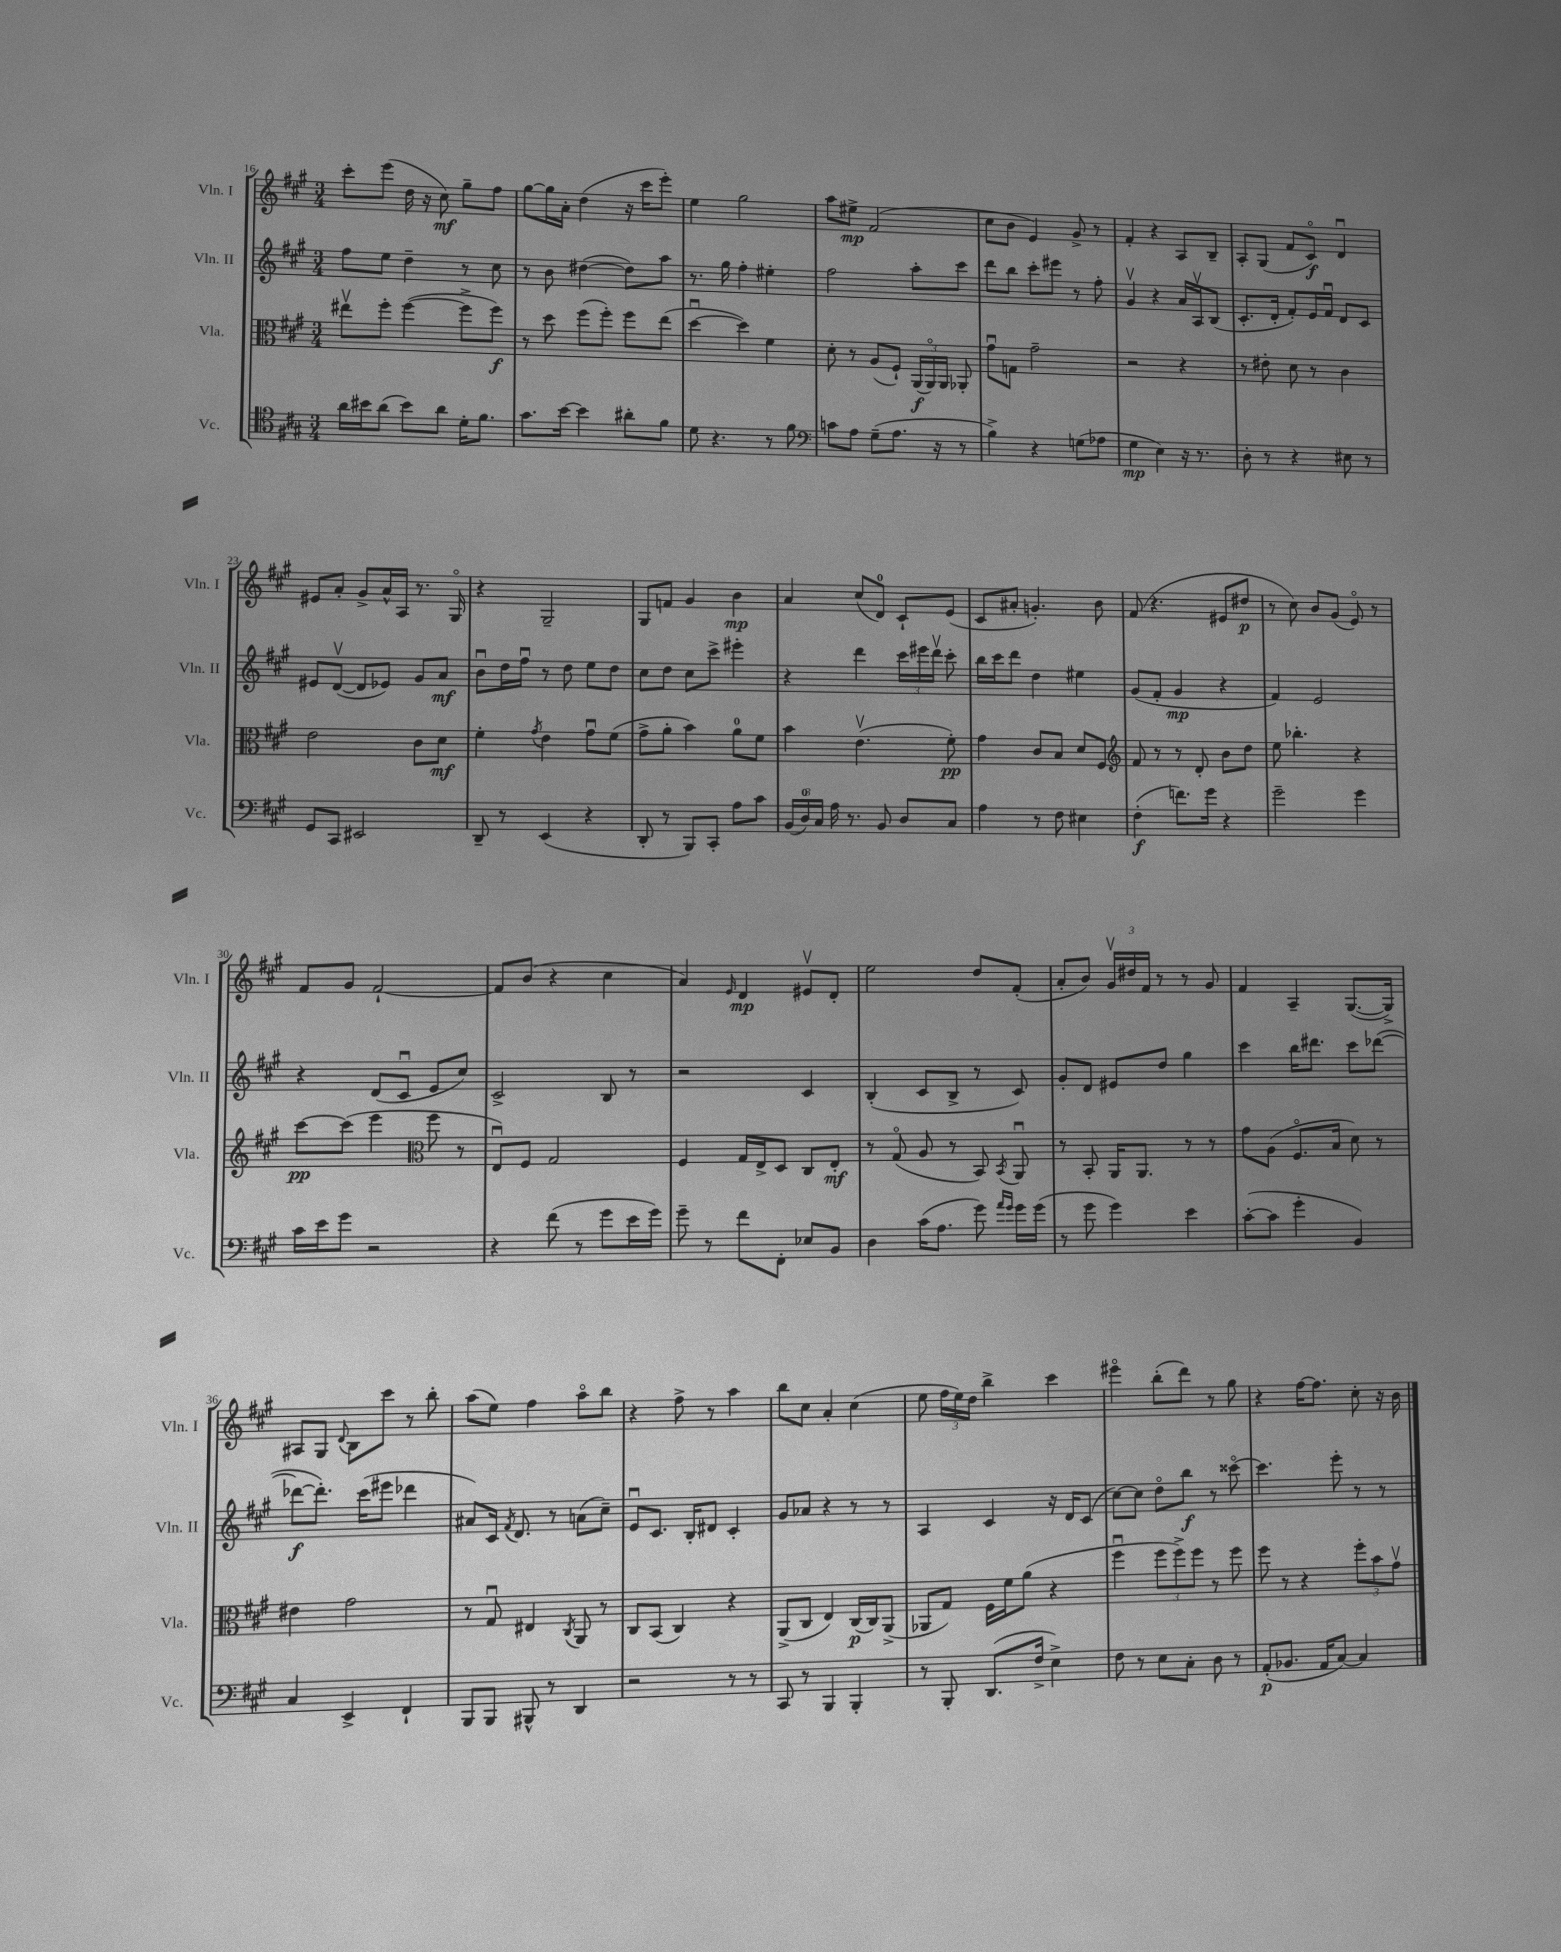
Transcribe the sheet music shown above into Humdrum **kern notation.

**kern	**dynam	**kern	**dynam	**kern	**dynam	**kern	**dynam
*part4	*part4	*part3	*part3	*part2	*part2	*part1	*part1
*staff4	*staff4	*staff3	*staff3	*staff2	*staff2	*staff1	*staff1
*I"Vc.	*	*I"Vla.	*	*I"Vln. II	*	*I"Vln. I	*
*I'Vc.	*	*I'Vla.	*	*I'Vln. II	*	*I'Vln. I	*
*clefC4	*	*clefC3	*	*clefG2	*	*clefG2	*
*k[f#c#g#]	*	*k[f#c#g#]	*	*k[f#c#g#]	*	*k[f#c#g#]	*
*M3/4	*	*M3/4	*	*M3/4	*	*M3/4	*
=16	=16	=16	=16	=16	=16	=16	=16
16a\LL	.	8ee#Xv\L	.	8ff#\L	.	8ccc#'\L	.
16b#X\J	.	.	.	.	.	.	.
(8a\J	.	8ff#'\J	.	8ee\J	.	(8eee\J	.
8b#\L)	.	([4ff#\	.	4dd~\	.	16dd\	.
.	.	.	.	.	.	16r	.
8a\J	.	.	.	.	.	8cc#\)	mf
16d'\KL	.	8ff#^\L]	.	8r	.	8gg#~\L	.
8.f#\J	.	.	.	.	.	.	.
.	.	8ff#\J)	f	8cc#\	.	8ff#\J	.
=17	=17	=17	=17	=17	=17	=17	=17
8.g#\L	.	8r	.	8r	.	[8gg#\L	.
.	.	8dd\	.	8b\	.	16gg#\L]	.
[16b\Jk	.	.	.	.	.	16a'\JJ	.
4b\]	.	(8ff#\L	.	([4dd#X\	.	(4dd\	.
.	.	8ff#'\J)	.	.	.	.	.
8a#X'\L	.	8ff#\L	.	8dd#\L])	.	16r	.
.	.	.	.	.	.	16ccc#\KL	.
8f#\J	.	(8ee\J	.	8aa\J	.	8eee'\J)	.
=18	=18	=18	=18	=18	=18	=18	=18
8d\	.	[4ddu\	.	8.r	.	4ee\	.
4.r	.	.	.	.	.	.	.
.	.	.	.	16gg#\	.	.	.
.	.	4dd\])	.	4ff#'\	.	2gg#\	.
8r	.	4f#\	.	4ee#X'\	.	.	.
8f#\	.	.	.	.	.	.	.
=19	=19	=19	=19	=19	=19	=19	=19
*clefF4	*	*	*	*	*	*	*
8cn\L	.	8d'\	.	2ff#\	.	8aa\L	.
8A\J	.	8r	.	.	.	8ee#X^\J	mp
(8G#~\L	.	(8A/L	.	.	.	(2f#/	.
8.A\J	.	8F#`/J)	.	.	.	.	.
.	.	(24AA/LL	f	8aa'\L	.	.	.
.	.	24AA/)	.	.	.	.	.
16r	.	.	.	.	.	.	.
.	.	24AA/JJ	.	.	.	.	.
8r	.	8AA-X'/	.	8ccc#\J	.	.	.
=20	=20	=20	=20	=20	=20	=20	=20
4B^\)	.	8g#u\L	.	8ddd\L	.	8cc#\L	.
.	.	8Gn\J	.	8bb\J	.	8b\J	.
4r	.	2g#~\	.	8ccc#'\L	.	4e/)	.
.	.	.	.	8eee#X\J	.	.	.
(8Gn\L	.	.	.	8r	.	8g#^/	.
8A-X\J	.	.	.	8ff#'\	.	8r	.
=21	=21	=21	=21	=21	=21	=21	=21
4G#\	mp	2r	.	4g#v/	.	4f#'/	.
4E\)	.	.	.	4r	.	4r	.
16r	.	4r	.	16a/LL	.	8A/L	.
8.r	.	.	.	16Av/J	.	.	.
.	.	.	.	(8B/J	.	8B~/J	.
=22	=22	=22	=22	=22	=22	=22	=22
8D'\	.	8r	.	8.c#'/L	.	8A'/L	.
8r	.	8e#X'\	.	.	.	(8G#/J	.
.	.	.	.	16d'/Jk	.	.	.
4r	.	8d\	.	8f#'/L)	.	8f#/L	.
.	.	8r	.	16e/L	.	8c#/J)	f
.	.	.	.	16f#u/JJ	.	.	.
8E#X\	.	4c#\	.	8d/L	.	4du/	.
8r	.	.	.	8c#/J	.	.	.
!!LO:LB:g=z
=23	=23	=23	=23	=23	=23	=23	=23
8GG#/L	.	2e\	.	8e#X/L	.	8e#X/L	.
8CC#/J	.	.	.	([8dv/J	.	8a'/J	.
2EE#X/	.	.	.	8d/L]	.	8g#^/L	.
.	.	.	.	8e-X/J)	.	16a^^/L	.
.	.	.	.	.	.	16A/JJ	.
.	.	8c#\L	.	8g#/L	.	8.r	.
.	.	8d\J	mf	8a/J	mf	.	.
.	.	.	.	.	.	16G#/	.
=24	=24	=24	=24	=24	=24	=24	=24
8DD~/	.	4f#'\	.	8bu\L	.	4r	.
8r	.	.	.	16dd\L	.	.	.
.	.	.	.	16ff#u\JJ	.	.	.
.	.	8qg#/	.	.	.	.	.
(4EE/	.	4e\	.	8r	.	2G#~/	.
.	.	.	.	8dd\	.	.	.
4r	.	8g#u\L	.	8ee\L	.	.	.
.	.	(8f#\J	.	8dd\J	.	.	.
=25	=25	=25	=25	=25	=25	=25	=25
8DD'/	.	8g#^\L	.	8cc#\L	.	8G#/L	.
8r	.	8a'\J	.	8dd\J	.	8fn/J	.
8BBB/L)	.	4b\)	.	8cc#\L	.	4g#/	.
8CC#'/J	.	.	.	8ccc#^\J	.	.	.
8A\L	.	8a\L	.	4eee#X'\	.	4b\	mp
8c#\J	.	8f#\J	.	.	.	.	.
=26	=26	=26	=26	=26	=26	=26	=26
(24BB/LL	.	4b\	.	4r	.	4a/	.
24D/)	.	.	.	.	.	.	.
24C#/JJ	.	.	.	.	.	.	.
16A\	.	.	.	.	.	.	.
8.r	.	.	.	.	.	.	.
.	.	(4.ev\	.	4ddd\	.	(8cc#/L	.
8BB/	.	.	.	.	.	8d/J)	.
8D/L	.	.	.	24ccc#\LL	.	8c#`/L	.
.	.	.	.	24eee#X\	.	.	.
.	.	.	.	24dddv\JJ	.	.	.
8C#/J	.	8f#'\)	pp	8ccc#'\	.	(8e/J	.
=27	=27	=27	=27	=27	=27	=27	=27
4A\	.	4g#\	.	16bb\LL	.	8c#/L	.
.	.	.	.	16ccc#\J	.	.	.
.	.	.	.	8ddd\J	.	8a#X'/J	.
8r	.	8c#/L	.	4dd\	.	4.gn'/)	.
8F#\	.	8B/J	.	.	.	.	.
4E#X\	.	8d/L	.	4ee#X\	.	.	.
.	.	8F#/J	.	.	.	8b\	.
=28	=28	=28	=28	=28	=28	=28	=28
*	*	*clefG2	*	*	*	*	*
(4F#'\	f	8f#/	.	(8g#/L	.	(8f#/	.
.	.	8r	.	8f#'/J	.	4.r	.
8.fn\L)	.	8r	.	4g#/	mp	.	.
.	.	8d'/	.	.	.	.	.
16g#\Jk	.	.	.	.	.	.	.
4r	.	8b\L	.	4r	.	8e#X/L	.
.	.	8dd\J	.	.	.	8dd#X/J	p
=29	=29	=29	=29	=29	=29	=29	=29
2g#~\	.	8ee\	.	4f#/)	.	8r	.
.	.	4.bb-X'\	.	.	.	8cc#\)	.
.	.	.	.	2e/	.	8b/L	.
.	.	.	.	.	.	(8g#/J	.
4g#\	.	4r	.	.	.	8e/)	.
.	.	.	.	.	.	8r	.
!!LO:LB:g=z
=30	=30	=30	=30	=30	=30	=30	=30
16c#\LL	.	[8ccc#\L	pp	4r	.	8f#/L	.
16e\J	.	.	.	.	.	.	.
8g#\J	.	(8ccc#\J]	.	.	.	8g#/J	.
2r	.	4eee\	.	(8d/L	.	[2f#`/	.
.	.	.	.	8c#u/J	.	.	.
*	*	*clefC3	*	*	*	*	*
.	.	8ff#\	.	8e/L	.	.	.
.	.	8r	.	8cc#/J)	.	.	.
=31	=31	=31	=31	=31	=31	=31	=31
4r	.	8Eu/L)	.	2c#^/	.	8f#/L]	.
.	.	8F#/J	.	.	.	(8b/J	.
(8f#\	.	2G#/	.	.	.	4r	.
8r	.	.	.	.	.	.	.
8g#\L	.	.	.	8B/	.	4cc#\	.
16e\L	.	.	.	8r	.	.	.
16g#\JJ)	.	.	.	.	.	.	.
=32	=32	=32	=32	=32	=32	=32	=32
8g#~\	.	4F#/	.	2r	.	4a/)	.
8r	.	.	.	.	.	.	.
.	.	.	.	.	.	16qqe/	.
8f#\L	.	16G#/LL	.	.	.	4d/	mp
.	.	16E^/J	.	.	.	.	.
8FF#'\J	.	8D/J	.	.	.	.	.
8E-X/L	.	8C#/L	.	4c#/	.	8e#Xv/L	.
8BB/J	.	8E'/J	mf	.	.	8d'/J	.
=33	=33	=33	=33	=33	=33	=33	=33
4D\	.	8r	.	(4B'/	.	2ee\	.
.	.	(8G#/	.	.	.	.	.
(16c#\KL	.	8A/	.	8c#/L	.	.	.
8.A\J	.	.	.	.	.	.	.
.	.	8r	.	8B^/J	.	.	.
8g#\)	.	8BB/)	.	8r	.	8dd/L	.
16qqa/LL	.	.	.	.	.	.	.
16qqg#/JJ	.	8qBB/	.	.	.	.	.
16g#\LL	.	8AAu/	.	8c#/)	.	(8f#'/J	.
(16g#\JJ	.	.	.	.	.	.	.
=34	=34	=34	=34	=34	=34	=34	=34
8r	.	8r	.	8g#'/L	.	8a'/L	.
8g#\	.	8BB'/	.	8d/J	.	8b/J)	.
4g#\)	.	16AA/KL	.	8e#X/L	.	24g#v/LL	.
.	.	.	.	.	.	24dd#X/	.
.	.	8.AA/J	.	.	.	.	.
.	.	.	.	.	.	24f#/JJ	.
.	.	.	.	8dd/J	.	8r	.
4e\	.	8r	.	4gg#\	.	8r	.
.	.	8r	.	.	.	8g#/	.
=35	=35	=35	=35	=35	=35	=35	=35
([8c#'\L	.	8g#\L	.	4ccc#\	.	4f#/	.
8c#\J]	.	(8A\J	.	.	.	.	.
4g#'\	.	8.F#/L	.	16bb\KL	.	4A~/	.
.	.	.	.	8.ddd#X\J	.	.	.
.	.	16B/Jk	.	.	.	.	.
4BB/)	.	8d\)	.	8ccc#\L	.	([8.G#/L	.
.	.	8r	.	([8ddd-X\J	.	.	.
.	.	.	.	.	.	16G#^/Jk])	.
!!LO:LB:g=z
=36	=36	=36	=36	=36	=36	=36	=36
4C#/	.	4e#X\	.	8ddd-X\L_	f	8A#X/L	.
.	.	.	.	8.ddd-'\J])	.	8G#/J	.
.	.	.	.	.	.	8qqd/	.
4EE^/	.	2g#\	.	.	.	8B\L	.
.	.	.	.	(16ccc#\KL	.	.	.
.	.	.	.	8eee#X\J	.	8ccc#\J	.
4FF#`/	.	.	.	4ddd-X\	.	8r	.
.	.	.	.	.	.	8bb'\	.
=37	=37	=37	=37	=37	=37	=37	=37
8BBB/L	.	8r	.	8a#X/L)	.	(8aa\L	.
8BBB/J	.	8G#u/	.	16c#/Jk	.	8ee\J)	.
.	.	.	.	8qf#/	.	.	.
.	.	.	.	8.d/	.	.	.
8BBB#X^^/	.	4E#X/	.	.	.	4ff#\	.
8r	.	.	.	8r	.	.	.
.	.	8qC#/	.	.	.	.	.
4DD/	.	8AA/	.	(8an\L	.	8aa\L	.
.	.	8r	.	8cc#~\J)	.	8bb\J	.
=38	=38	=38	=38	=38	=38	=38	=38
2r	.	8C#/L	.	8eu/L	.	4r	.
.	.	(8BB/J	.	8.c#/J	.	.	.
.	.	4C#/)	.	.	.	8ff#^\	.
.	.	.	.	16B'/KL	.	.	.
.	.	.	.	8d#X/J	.	8r	.
8r	.	4r	.	4c#'/	.	4aa\	.
8r	.	.	.	.	.	.	.
=39	=39	=39	=39	=39	=39	=39	=39
8CC#/	.	(8AA^/L	.	8g#/L	.	8bb\L	.
8r	.	8C#/J	.	8a-X/J	.	8cc#\J	.
4BBB/	.	4E/)	.	4r	.	4a'/	.
4BBB'/	.	(16C#/LL	p	8r	.	(4cc#\	.
.	.	16C#/J)	.	.	.	.	.
.	.	(8AA^/J	.	8r	.	.	.
=40	=40	=40	=40	=40	=40	=40	=40
8r	.	8AA-X/L	.	4A/	.	8ee\	.
8BBB'/	.	8G#/J)	.	.	.	24ff#\LL	.
.	.	.	.	.	.	24ee\)	.
.	.	.	.	.	.	24dd\JJ	.
(8.DD/L	.	16F#\LL	.	4c#/	.	4bb^\	.
.	.	16f#\J	.	.	.	.	.
.	.	(8a\J	.	.	.	.	.
16F#^/Jk	.	.	.	.	.	.	.
4E^\)	.	4r	.	16r	.	4ccc#\	.
.	.	.	.	16d/KL	.	.	.
.	.	.	.	(8c#/J	.	.	.
=41	=41	=41	=41	=41	=41	=41	=41
8F#\	.	4ff#u\	.	[8cc#\L)	.	4eee#X\	.
8r	.	.	.	8cc#\J]	.	.	.
8E\L	.	12ff#\L	.	8dd\L	.	(8bb'\L	.
.	.	12ff#^\)	.	.	.	.	.
8C#'\J	.	.	.	8bb\J	f	8ddd\J)	.
.	.	12ff#\J	.	.	.	.	.
8D\	.	8r	.	8r	.	8r	.
8r	.	8ff#\	.	[8ccc##X\	.	8gg#\	.
=42	=42	=42	=42	=42	=42	=42	=42
(8AA'/L	p	8ff#\	.	4.ccc##\]	.	4r	.
8.BB-X/J	.	8r	.	.	.	.	.
.	.	4r	.	.	.	[16ff#\KL	.
16AA/KL	.	.	.	.	.	8.ff#\J]	.
[8C#/J)	.	.	.	8eee'\	.	.	.
4C#/]	.	12ff#'\L	.	8r	.	8cc#'\	.
.	.	12b\	.	.	.	.	.
.	.	.	.	8r	.	16r	.
.	.	12g#v\J	.	.	.	.	.
.	.	.	.	.	.	16b\	.
==	==	==	==	==	==	==	==
*-	*-	*-	*-	*-	*-	*-	*-
